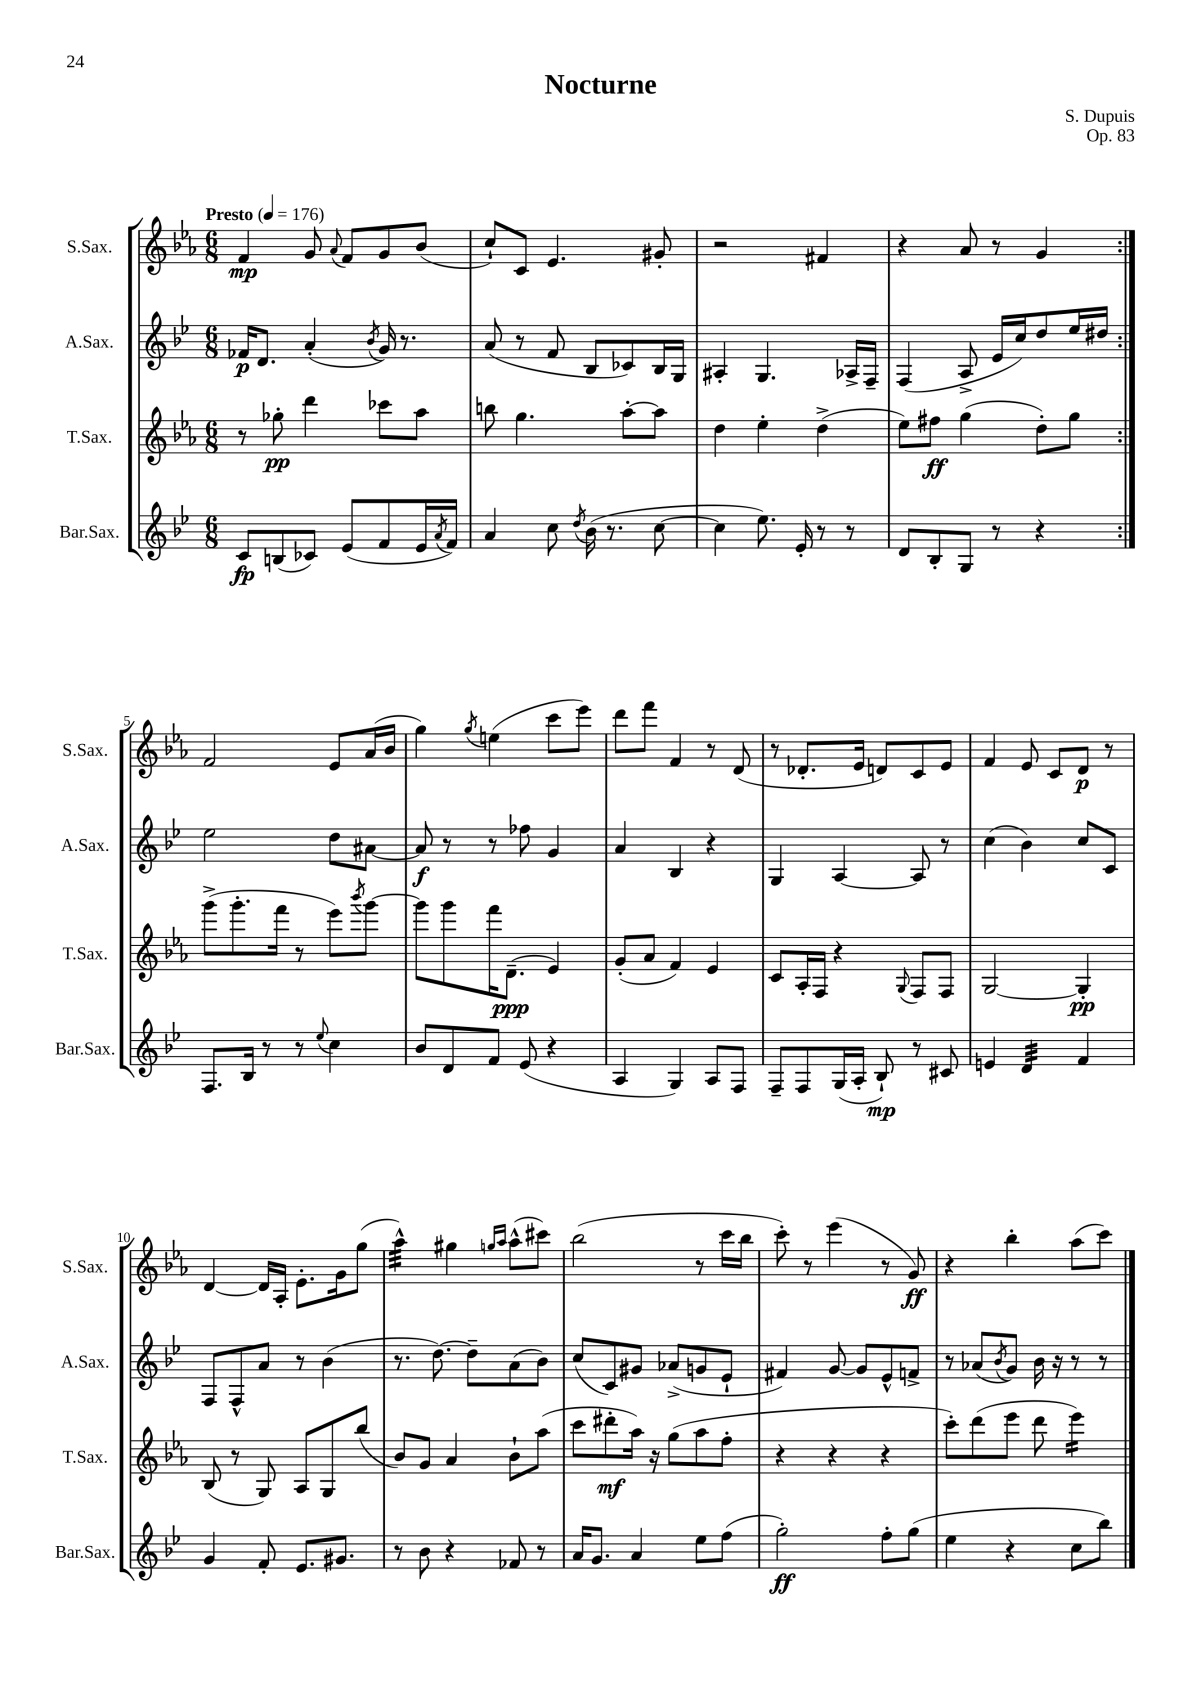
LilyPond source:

\header { title = "Nocturne" composer = "S. Dupuis" opus = "Op. 83" }
<<
\new StaffGroup <<
\new Staff = "s0" \with { instrumentName = "S.Sax." shortInstrumentName = "S.Sax." } {
    \clef treble \key ees \major \numericTimeSignature \time 6/8 \tempo "Presto" 4 = 176
    \repeat volta 2 { f'4\mp g'8 \appoggiatura { aes'8 } f'8 g'8 bes'8( |
    c''8-!) c'8 ees'4. gis'8-. |
    r2 fis'4 |
    r4 aes'8 r8 g'4 | }
    f'2 ees'8 aes'16( bes'16 |
    g''4) \acciaccatura { g''8 } e''4( c'''8 ees'''8) |
    d'''8 f'''8 f'4 r8 d'8( |
    r8 des'8.-. ees'16 d'8) c'8 ees'8 |
    f'4 ees'8 c'8 d'8\p r8 |
    d'4~ d'16 aes16-. ees'8.-. g'16 g''8( |
    aes''4:32-^) gis''4 \grace { g''16 aes''16 } aes''8-^( cis'''8) |
    bes''2( r8 c'''16 bes''16 |
    c'''8-.) r8 ees'''4( r8 g'8\ff) |
    r4 bes''4-. aes''8( c'''8) \bar "|." |
}
\new Staff = "s1" \with { instrumentName = "A.Sax." shortInstrumentName = "A.Sax." } {
    \clef treble \key bes \major \numericTimeSignature \time 6/8
    \repeat volta 2 { fes'16\p d'8. a'4-.( \acciaccatura { bes'8 } g'16) r8. |
    a'8( r8 f'8 bes8 ces'8) bes16 g16 |
    ais4-. g4. aes16-> f16-- |
    f4( a8-> ees'16 c''16) d''8 ees''16 dis''16 | }
    ees''2 d''8 ais'8~ |
    ais'8\f r8 r8 fes''8 g'4 |
    a'4 bes4 r4 |
    g4 a4~ a8 r8 |
    c''4( bes'4) c''8 c'8 |
    f8 f8-^ a'8 r8 bes'4( |
    r8. d''8.~) d''8-- a'8( bes'8) |
    c''8( c'8) gis'8 aes'8->( g'8 ees'8-! |
    fis'4) g'8~ g'8 ees'8-^ f'8-> |
    r8 aes'8( \acciaccatura { bes'8 } g'8) bes'16 r16 r8 r8 \bar "|." |
}
\new Staff = "s2" \with { instrumentName = "T.Sax." shortInstrumentName = "T.Sax." } {
    \clef treble \key ees \major \numericTimeSignature \time 6/8
    \repeat volta 2 { r8 ges''8-.\pp d'''4 ces'''8 aes''8 |
    b''8 g''4. aes''8~-. aes''8 |
    d''4 ees''4-. d''4->( |
    ees''8) fis''8\ff g''4( d''8-.) g''8 | }
    g'''8->( g'''8.-. f'''16 r8 ees'''8) \acciaccatura { bes'''8 } g'''8~ |
    g'''8 g'''8 f'''16 d'8.--\ppp( ees'4) |
    g'8-.( aes'8 f'4) ees'4 |
    c'8 aes16-. f16 r4 \appoggiatura { g8 } f8 f8 |
    g2~ g4-.\pp |
    bes8( r8 g8) aes8 g8 bes''8( |
    bes'8) g'8 aes'4 bes'8-! aes''8( |
    c'''8 dis'''8-.\mf aes''16) r16 g''8( aes''8 f''8-. |
    r4 r4 r4 |
    c'''8-.) d'''8( ees'''8 d'''8 ees'''4:16) \bar "|." |
}
\new Staff = "s3" \with { instrumentName = "Bar.Sax." shortInstrumentName = "Bar.Sax." } {
    \clef treble \key bes \major \numericTimeSignature \time 6/8
    \repeat volta 2 { c'8\fp b8( ces'8) ees'8( f'8 ees'16 \acciaccatura { a'8 } f'16) |
    a'4 c''8 \acciaccatura { d''8 } bes'16( r8. c''8~ |
    c''4 ees''8.) ees'16-. r8 r8 |
    d'8 bes8-. g8 r8 r4 | }
    f8. bes16 r8 r8 \appoggiatura { ees''8 } c''4 |
    bes'8 d'8 f'8 ees'8( r4 |
    a4 g4) a8 f8 |
    f8-- f8 g16( a16-. bes8-!\mp) r8 cis'8 |
    e'4 d'4:32 f'4 |
    g'4 f'8-. ees'8. gis'8. |
    r8 bes'8 r4 fes'8 r8 |
    a'16 g'8. a'4 ees''8 f''8( |
    g''2-.\ff) f''8-. g''8( |
    ees''4 r4 c''8 bes''8) \bar "|." |
}
>>
>>
